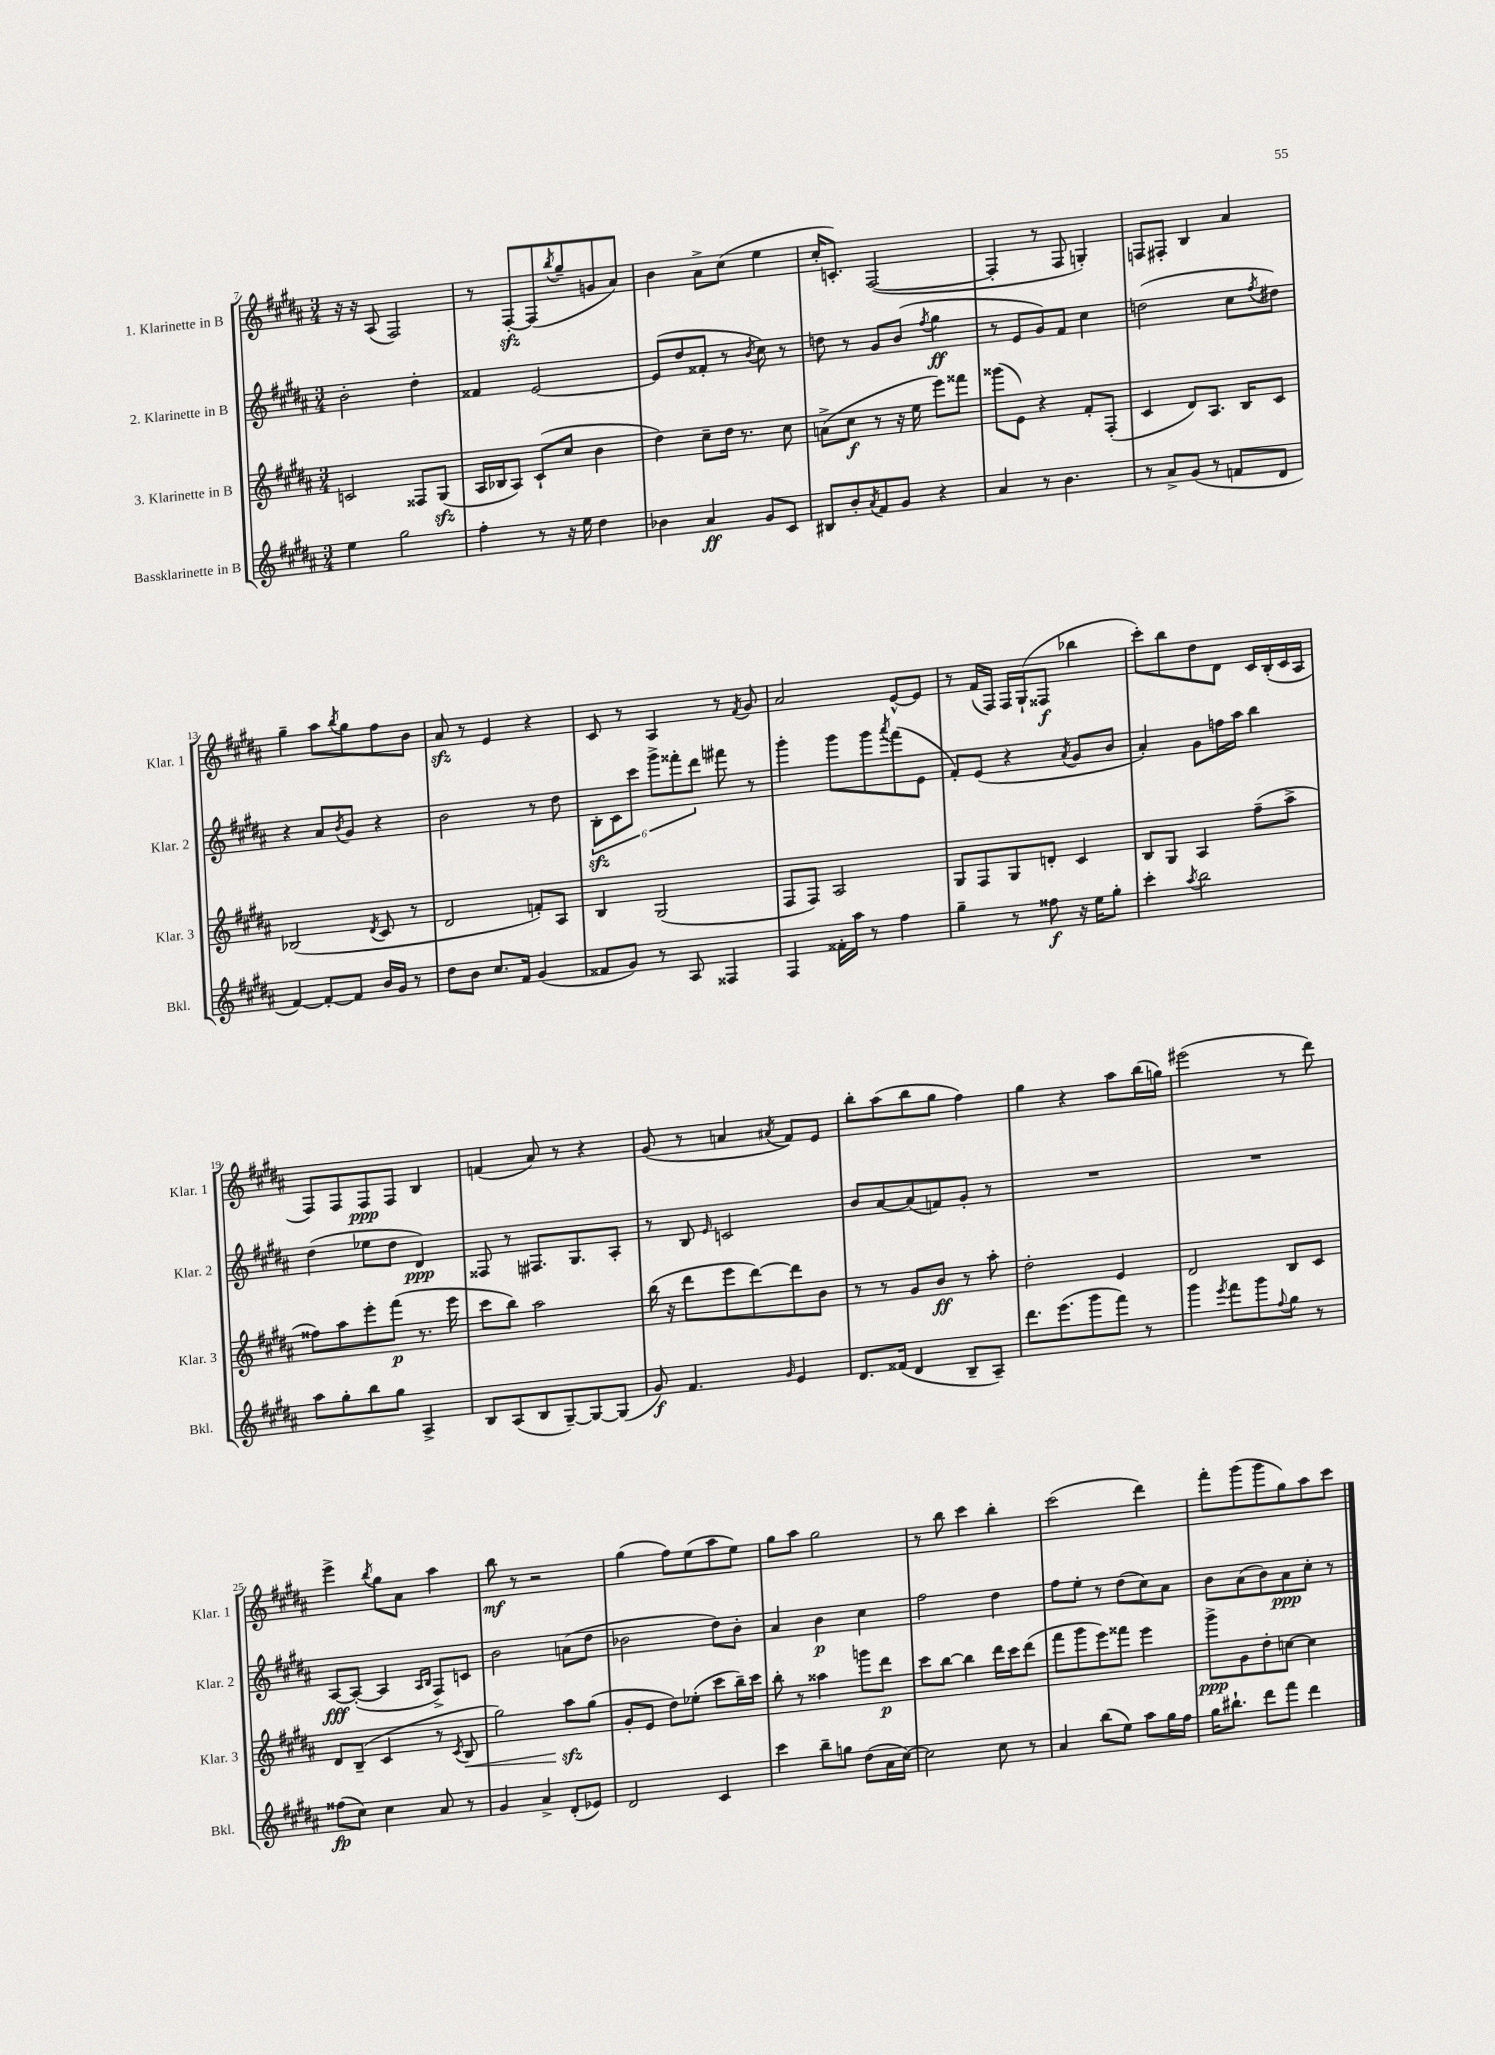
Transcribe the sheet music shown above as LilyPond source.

<<
\new StaffGroup <<
\new Staff = "s0" \with { instrumentName = "1. Klarinette in B" shortInstrumentName = "Klar. 1" } {
    \clef treble \key b \major \numericTimeSignature \time 3/4
    r16 r16 ais8( fis2) |
    r8 fis8~-.\sfz fis8( \acciaccatura { b''8 } gis''8-- g'8 ais'8) |
    b'4 ais'8-> cis''8( e''4 |
    cis''16-. c'8.-.) fis2~( |
    fis4-. r8 fis8 g4-.) |
    f8 fis8-. b4 ais'4 |
    gis''4-- ais''8 \acciaccatura { b''8 } gis''8 fis''8 b'8 |
    ais'8\sfz r8 e'4 r4 |
    cis'8 r8 ais4 r8 \acciaccatura { fis'8 } gis'8 |
    ais'2 e'8~-^ e'8 |
    r8 fis'16( fis16) fis16 gis16-!( fisis8\f bes''4 |
    cis'''8-.) b''8 dis''8 dis'8 cis'16 b16-.( cis'16 ais16 |
    fis8) fis8 fis8\ppp fis8 b4 |
    f'4( ais'8) r8 r4 |
    gis'8( r8 a'4 \acciaccatura { ais'8 } fis'8) e'8 |
    b''8-. ais''8( b''8 gis''8 fis''4) |
    gis''4 r4 ais''8 b''16( g''16) |
    eis'''2( r8 dis'''8) |
    e'''4-> \acciaccatura { b''8 } gis''8 ais'8 ais''4 |
    b''8\mf r8 r2 |
    gis''4( fis''8) e''8( ais''8 e''8) |
    gis''8 ais''8 gis''2 |
    r8 b''8 cis'''4 b''4-. |
    cis'''2( dis'''4) |
    fis'''8-. gis'''8( gis'''8 gis''8) ais''8 cis'''8 \bar "|." |
}
\new Staff = "s1" \with { instrumentName = "2. Klarinette in B" shortInstrumentName = "Klar. 2" } {
    \clef treble \key b \major \numericTimeSignature \time 3/4
    b'2-. dis''4-. |
    fisis'4 e'2~ |
    e'8( dis''8 fisis'8-. r8 \acciaccatura { b'8 } cis''8) r8 |
    d''8 r8 gis'8 b'8( \acciaccatura { fis''8 } gis''4\ff |
    r8 e'8 gis'8) fis'8 cis''4 |
    d''2( cis''8 \acciaccatura { fis''8 } dis''8) |
    r4 ais'8 \acciaccatura { b'8 } gis'8 r4 |
    b'2 r8 dis''8 |
    \tuplet 6/4 { b8-.\sfz cis'8 cis'''8 gis'''8-> fisis'''8-. dis'''8 } fis'''8 r8 |
    gis'''4-. gis'''8 gis'''8 \acciaccatura { ais'''8 } fis'''8( e'8 |
    fis'8-.) e'8( r4 \acciaccatura { ais'8 } gis'8 b'8 |
    ais'4-.) gis'8 f''16 ais''16 b''4 |
    dis''4( ees''8 dis''8 dis'4\ppp) |
    fisis8 r8 fis8. gis8. ais8-. |
    r8 b8 \grace { e'16 } c'2 |
    b'8 ais'8~ ais'8( f'8) gis'8-. r8 |
    R2. |
    R2. |
    ais8~\fff ais8~-.( ais4 \grace { ais16 b16 } fis8->) c'8 |
    b'2 a'8( dis''8 |
    bes'2 dis''8) bes'8-. |
    ais'4 b'4\p cis''4 |
    fis''2 dis''4 |
    fis''8 e''8-. r8 dis''8( cis''8) ais'8 |
    b'8 ais'8( b'8) ais'8\ppp cis''8-. r8 \bar "|." |
}
\new Staff = "s2" \with { instrumentName = "3. Klarinette in B" shortInstrumentName = "Klar. 3" } {
    \clef treble \key b \major \numericTimeSignature \time 3/4
    c'2 fisis8 gis8\sfz( |
    ais16 bes16 ais8) cis'8-!( cis''8 b'4 |
    dis''4) cis''8-- dis''16 r8. cis''8 |
    a'8->( cis''8\f r8 r16 e''16 e'''8) fisis'''8 |
    gisis'''8( e'8) r4 fis'8-. fis8-.( |
    cis'4 dis'8) ais8. b16 cis'8 |
    bes2( \acciaccatura { dis'8 } cis'8 r8 |
    dis'2 f'8-.) ais8 |
    b4 gis2( |
    fis8 fis8) ais2 |
    gis8 fis8 gis8 d'8-. cis'4 |
    b8 gis8 ais4 fis''8--( ais''8-> |
    fisis''8) ais''8 e'''8-. fis'''8\p( r8. e'''16 |
    cis'''8 b''8) ais''2 |
    b''16( r16 dis'''8 e'''8 dis'''8~) dis'''8 b'8 |
    r8 r8 gis'8 b'8\ff r8 ais''8-. |
    dis''2-. e'4 |
    dis'2 b8 cis'8 |
    dis'8 b8--( cis'4 r8 \acciaccatura { cis'8 } b8\< |
    gis''2) ais''8\sfz\! gis''8( |
    gis'8-. e'8 dis''8) ees''8-.( cis'''8 b''16--) cis'''16 |
    b''8-. r8 aisis''4 g'''8 dis'''8\p |
    cis'''8 b''8~ b''4 dis'''16 cis'''16 dis'''8( |
    fis'''8 gis'''8 e'''8) fisis'''8 e'''4 |
    gis'''8->\ppp gis'8 dis''8-. c''8~ c''4 \bar "|." |
}
\new Staff = "s3" \with { instrumentName = "Bassklarinette in B" shortInstrumentName = "Bkl." } {
    \clef treble \key b \major \numericTimeSignature \time 3/4
    e''4 gis''2 |
    fis''4-. r8 r16 e''16 dis''4 |
    bes'4 ais'4\ff gis'8 cis'8 |
    bis8 b'8-. \acciaccatura { ais'8 } fis'8 gis'8 r4 |
    ais'4 r8 b'4. |
    r8 ais'8-> gis'8( r8 f'8 dis'8 |
    fis'4~) fis'8~-. fis'8 b'16 gis'16 r8 |
    dis''8 b'8 cis''8. fis'16 gis'4( |
    fisis'8 gis'8) r8 ais8 fisis4 |
    fis4 fisis'16-. ais''16 r8 fis''4 |
    gis''4-- r8 fisis''8\f r16 e''16 gis''8-. |
    cis'''4-. \acciaccatura { ais''8 } b''2 |
    ais''8 gis''8-. b''8 gis''8 ais4-> |
    b8 ais8( b8 gis8~--) gis8~ gis8( |
    gis'8\f) fis'4. \grace { gis'16 } e'4 |
    dis'8. fisis'16( dis'4 b8-- ais8--) |
    dis'''8. e'''8.( gis'''8 fis'''8) r8 |
    gis'''4 \acciaccatura { e'''8 } fis'''8 gis'''8 \appoggiatura { fis''8 } gis''8 r8 |
    fisis''8\fp( cis''8) cis''4 ais'8 r8 |
    gis'4 ais'4-> dis'8-.( ees'8) |
    dis'2 cis'4 |
    cis'''4 b''8-- g''8 dis''8( ais'16 cis''16~) |
    cis''2 cis''8 r8 |
    ais'4 b''8( e''8) ais''8 gis''16 fis''16 |
    gis''16 bis''8.-! dis'''8 fis'''8 dis'''4 \bar "|." |
}
>>
>>
\layout { \context { \Score currentBarNumber = #7 } }
